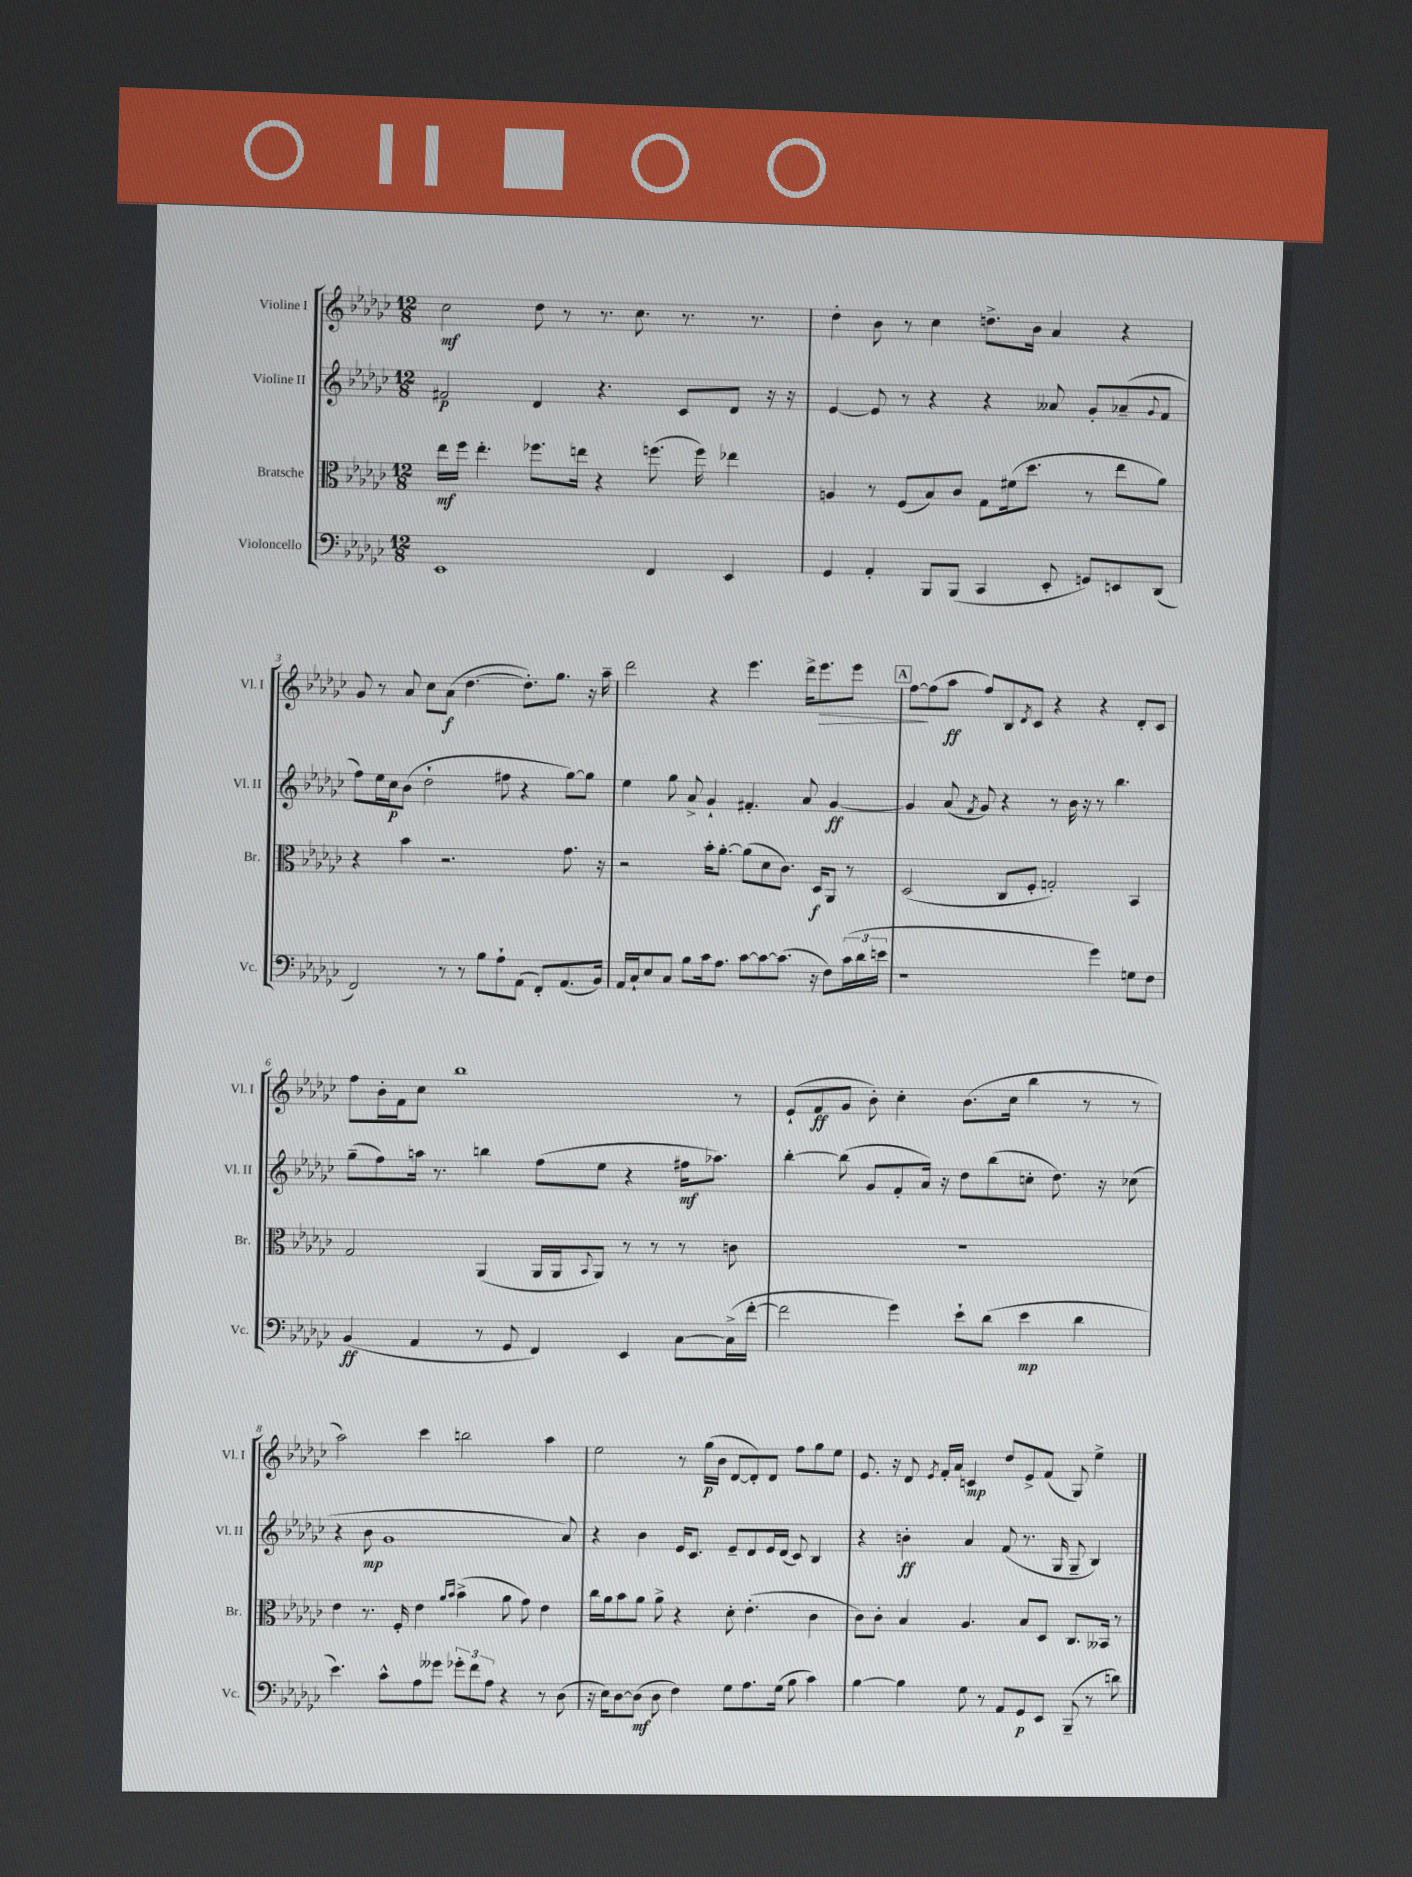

**kern	**kern	**kern	**kern
*staff4	*staff3	*staff2	*staff1
*clefF4	*clefC3	*clefG2	*clefG2
*k[b-e-a-d-g-c-]	*k[b-e-a-d-g-c-]	*k[b-e-a-d-g-c-]	*k[b-e-a-d-g-c-]
*M12/8	*M12/8	*M12/8	*M12/8
1EE-	16ee-\LL	2f#/	2cc-\
.	16ff\JJ	.	.
.	4.ee-'\	.	.
.	8.ff-\L	4d-/	8dd-\
.	.	.	8r
.	16ee\Jk	.	.
.	4r	4.r	8.r
.	.	.	8.cc-\
4FF/	(8.ff\	.	.
.	.	8c-/L	8.r
.	16ff\)	.	.
4EE-/	4ee-\	8d-/J	.
.	.	.	8.r
.	.	16r	.
.	.	16r	.
=	=	=	=
4GG-/	4A/	[4e-/	4dd-'\
4AA-'/	8r	8e-/]	8b-\
.	(8F/L	8r	8r
8BBB-/L	8B-/)	4r	4cc-\
(8BBB-/J	8c-/J	.	.
4CC-/	8G-\L	4r	8.dd^\L
.	(16f#\k	.	.
.	8.dd-\J	.	16b-\Jk
8EE-'/	.	8a--/	4a-/
8GG/L)	8r	8g-'/L	.
8EE/	8ee-\L	(8a-~/	4r
.	.	8qqg-/	.
(8DD-/J	8a-\J)	8f/J	.
=	=	=	=
2FF/)	4r	8ff\L)	8g-/
.	.	16ee-\L	8r
.	.	16cc-\J	.
.	4b-\	(8b-\J	8a-/
.	.	2dd-`\	8cc-\L
8r	2.r	.	(8a-\J
8r	.	.	[4.dd-\
8B-\L	.	.	.
8A-`\	.	8ff#\	.
(8AA-\J	.	4r	8.dd-'\]L)
8FF'/L)	.	.	.
.	.	.	8.gg-\J
(8.AA-/	8.g-\	[8gg-\L)	.
.	.	8gg-\]J	16r
16BB-/Jk)	16r	.	16aa-~\
=	=	=	=
16AA-/LL	2r	4ee-\	2ddd-\
16C-`/J	.	.	.
8E-/	.	.	.
8C-/J	.	8gg-\	.
8B-\L	.	8a-^/	.
16c-\k	16b-'\LK	4g-`/	4r
8.A-\J	[8.a-'\J	.	.
[8c-\L	(8a-\]L	4.f#'/	4.eee-\
8c-\_	8d-\	.	.
(8.c-\]J	8.c-\J)	.	.
.	.	8a-/	16ddd-^\LK
16r	16D-/LK	.	8.eee-\
8F\L)	8AA-/J	[4g-/	.
(24c-\L	8r	.	8eee-\J
24d-\	.	.	.
24e\JJ	.	.	.
=	=	=	=
1r	(2D-/	4g-/]	[8ff\L
.	.	.	(8ff\]
.	.	(8a-/	8aa-\J
.	.	8qf/	.
.	.	8g-/)	8ff/L)
.	8C-/L	4r	8B-/
.	.	.	8qd-/
.	8F'/J	.	8c-/J
.	2G'/)	8r	4r
.	.	16b-\	.
.	.	16r	.
4g-\)	.	8r	4r
.	.	4.bb-\	.
8G\L	4BB-/	.	8d-'/L
8F\J	.	.	8c-/J
=	=	=	=
(4BB-/	2G-/	(8gg-~\L	8ff\L
.	.	8ff\)	16b-'\L
.	.	.	16f\J
4AA-/	.	16aa\Jk	8cc-\J
.	.	8.r	.
.	.	.	1bb-
8r	(4AA-/	4bb\	.
8GG-/	.	.	.
4FF/)	16AA-/LL	(8ff\L	.
.	16AA-/J	.	.
.	8qqBB-/	.	.
.	8AA-/J)	8ee-\J	.
4EE-/	8r	4r	.
.	8r	.	.
[8C-\L	8r	16ff#\LK	.
.	.	8.aa-\J)	.
(16C-^\]L	8c\	.	8r
[16f'\JJ	.	.	.
=	=	=	=
2f\]	1.r	[4bb-'\	(8e-`/L
.	.	.	8f/
.	.	(8bb-\]	8g-/J
.	.	8g-/L	8b-'\)
4g-\)	.	8f'/	4cc-'\
.	.	16a-/Jk)	.
.	.	16r	.
8e-`\L	.	8dd-\L	(8.b-\L
(8d-\J	.	(8bb-\	.
.	.	.	16cc-\Jk
4e-\	.	8cc'\J	4bb-\
.	.	8.dd-\)	.
4d-\	.	.	8r
.	.	16r	.
.	.	(8cc-\	8r
=	=	=	=
4.e-\)	4e-\	4r	2aa-\)
.	8.r	8b-\	.
8c-^^\L	.	1g-	.
.	16F'/	.	.
8A-\	4e-\	.	4ccc-\
8g--\J	.	.	.
.	16qqa-/LL	.	.
.	16qqb-/JJ	.	.
12g-'\L	(4b-^\	.	2bb\
12f\	.	.	.
12A-\J	.	.	.
4r	8a-\	.	.
.	8g-\)	.	.
8r	4e-\	.	4aa-\
(8D-\	.	8a-/)	.
=	=	=	=
16r	16cc-\LL	4r	2ee-\
16E-\LK)	16a-\J	.	.
[8D-\	8b-\	.	.
(8D-\]J	8a-\J	4b-\	.
8D-\	8a-^\	.	.
4F\)	4r	16e-/LK	8r
.	.	8.c-/J	.
.	.	.	(16gg-\LL
.	.	.	16b-\JJ
8G-\L	8d-'\	8e-~/L	[8d-/L
8.A-\	(4.e-'\	8d-/	8d-'/])
.	.	16e-/L	8d-/J
(16G-\Jk	.	(16d-/JJ	.
8B-\	.	8c-/)	8ff\L
4c-\)	4c-\	4B-/	8gg-\
.	.	.	8ee-\J
=	=	=	=
[4B-\	8c-\L)	4r	8.e-/
.	8c-'\J	.	.
.	.	.	16r
4B-\]	4B-/	4b'\	8d-/
.	.	.	8qe-/
.	.	.	16f'/LL
.	.	.	16a-/JJ
8G-\	4.A-/	4a-/	4c/
8r	.	.	.
8AA-/L	.	(8f/	8dd-/L
8GG-/	8B-/L	8.r	8e-^/
8EE-/J	8D-/J	.	(8f/J
.	.	16G-/	.
(8BBB-~/	8.C-/L	8G-~/	8G-/)
8r	.	4B-/)	4ee-^\
.	16BB--/Jk	.	.
8d\)	8r	.	.
==	==	==	==
*-	*-	*-	*-
